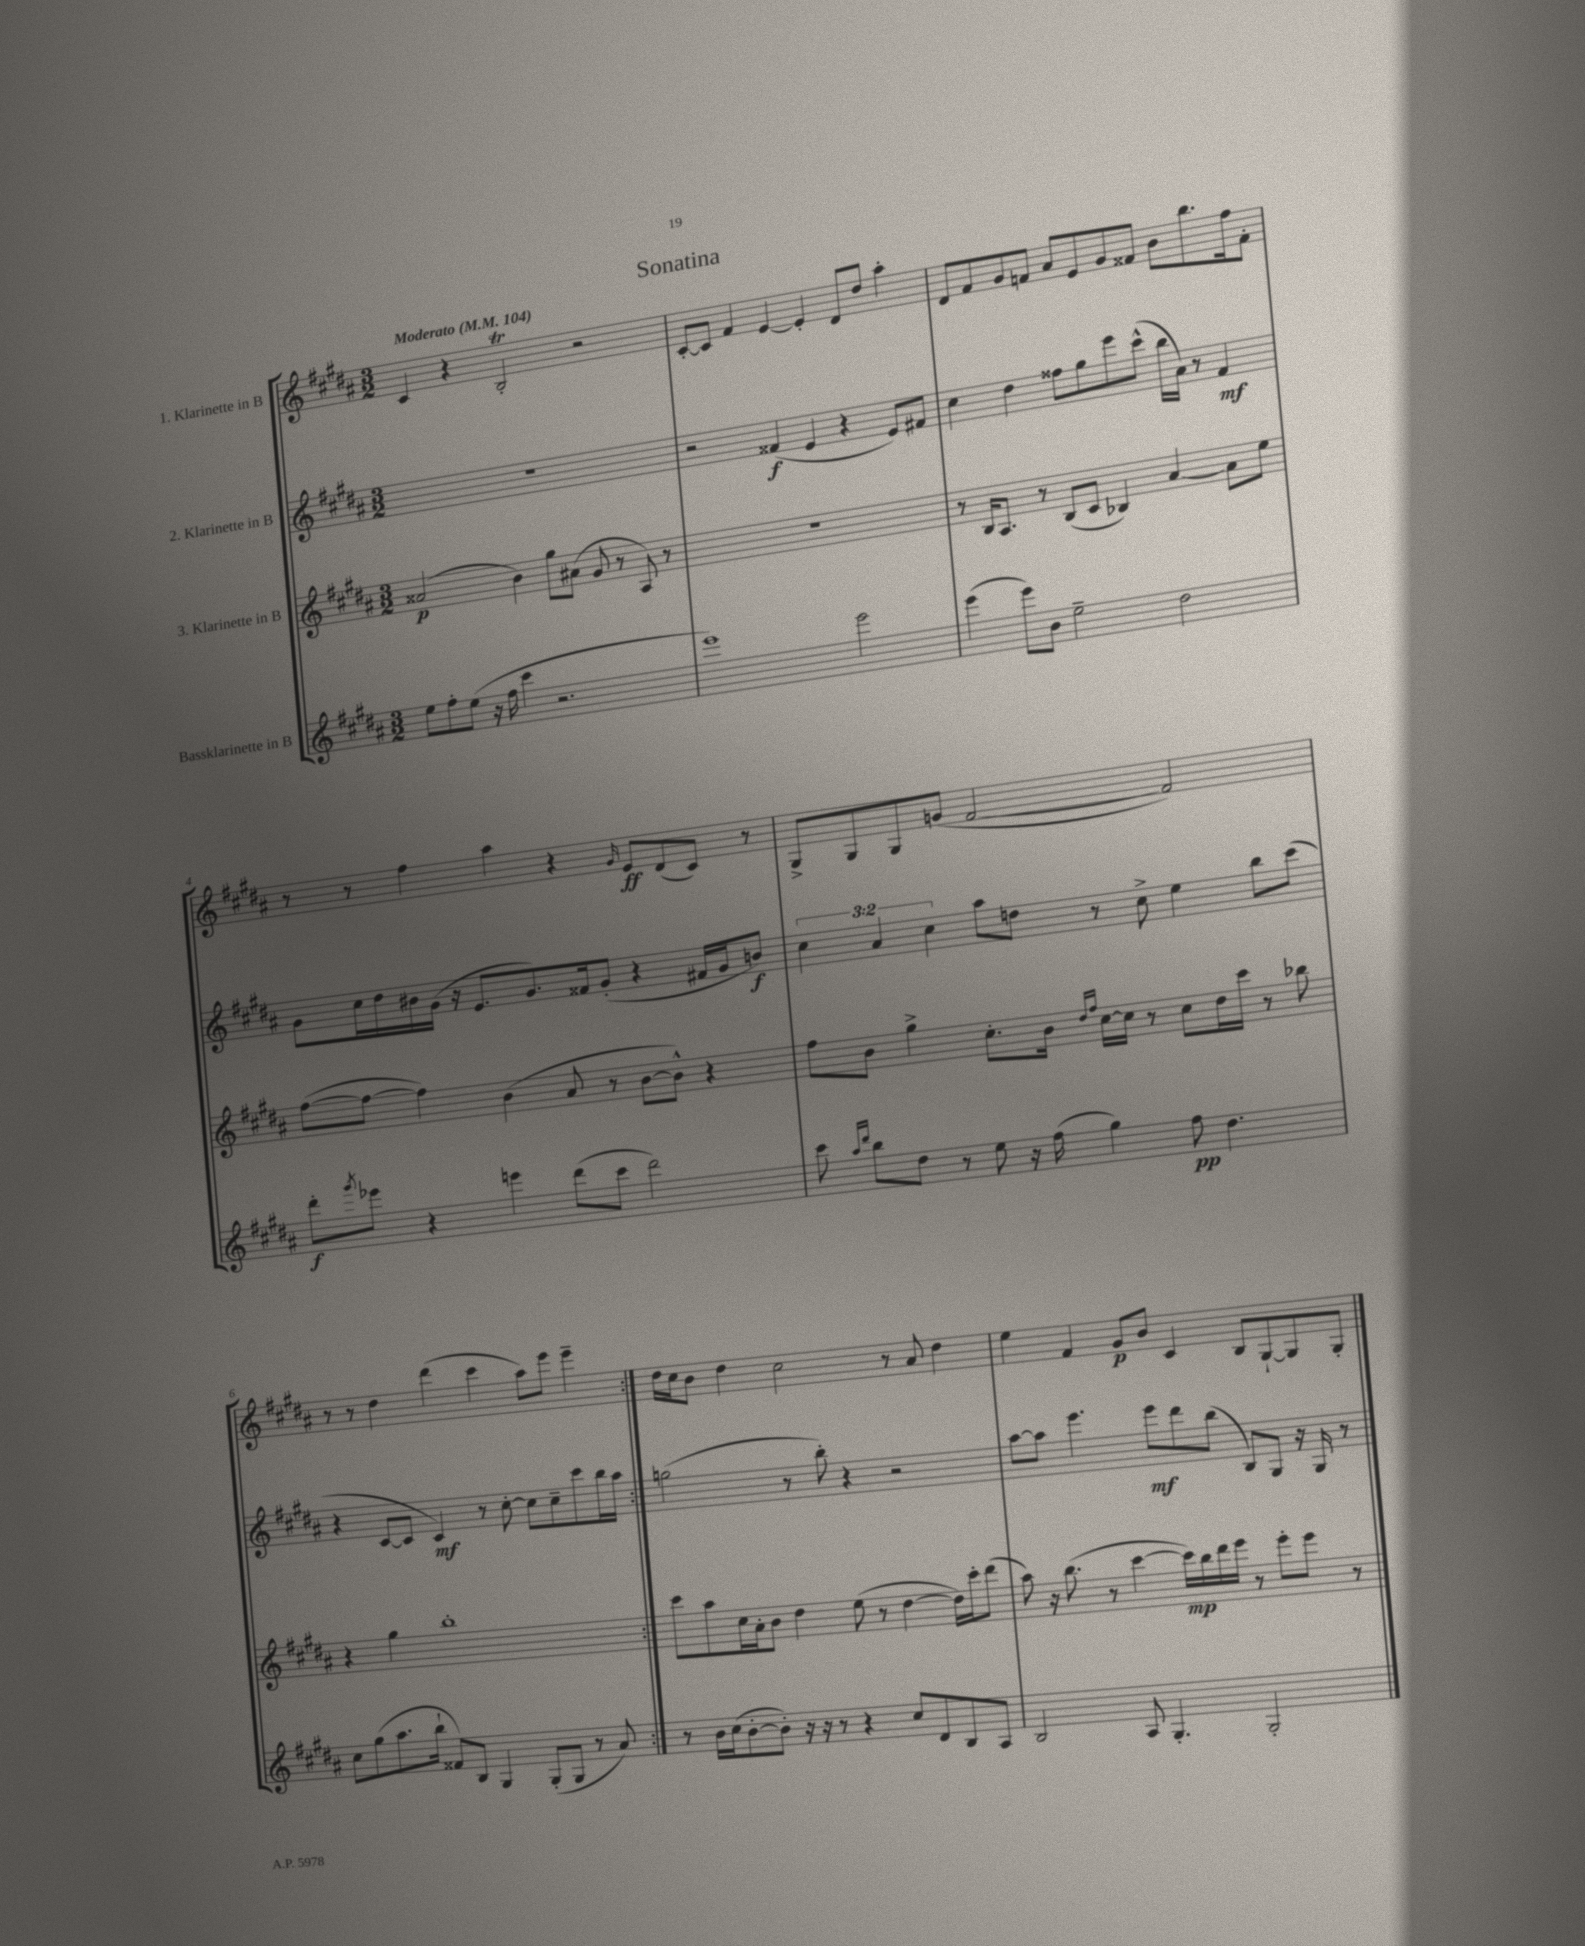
\header { title = "Sonatina" }
<<
\new StaffGroup <<
\new Staff = "s0" \with { instrumentName = "1. Klarinette in B" } {
    \clef treble \key b \major \numericTimeSignature \time 3/2 \tempo "Moderato" 4 = 104
    \repeat volta 2 { cis'4 r4 b2-.\trill r2 |
    cis'8~-. cis'8 fis'4 e'4~ e'4-. dis'8 dis''8 ais''4-. |
    dis'8 fis'8 gis'8 f'8 ais'8 e'8 gis'8 fisis'8 b'8 b''8. fis''16 fisis'8-. |
    r8 r8 fis''4 ais''4 r4 \grace { gis'16 } e'8\ff dis'8( cis'8) r8 |
    gis8-> gis8 gis8 g'8( fis'2~ fis'2) |
    r8 r8 dis''4 dis'''4( cis'''4 ais''8) e'''8 e'''4-- | }
    dis''16 cis''16 b'8 dis''4 cis''2 r8 ais'8 dis''4 |
    e''4 fis'4 gis'8\p b'8 cis'4 b8 gis8~-! gis8 gis8-. \bar "|." |
}
\new Staff = "s1" \with { instrumentName = "2. Klarinette in B" } {
    \clef treble \key b \major \numericTimeSignature \time 3/2 \override Staff.TupletNumber.text = #tuplet-number::calc-fraction-text
    \repeat volta 2 { R1. |
    r2 fisis'4\f( e'4 r4 e'8) fis'8 |
    cis''4 dis''4 fisis''8 gis''8 e'''8 cis'''8-^( b''16 ais'16) r8 fis'4\mf |
    gis'8 cis''16 dis''16 bis'16 gis'16( r16 e'8. gis'8.) fisis'16 gis'8-.( r4 fis'16 gis'16 b'8\f) |
    \tuplet 3/2 { cis''4 ais'4 cis''4 } ais''8 d''8 r8 cis''8-> e''4 b''8 cis'''8( |
    r4 cis'8~ cis'8 cis'4\mf) r8 cis''8~-. cis''8 cis''8-- cis'''8 b''16 ais''16 | }
    g''2( r8 b''8-.) r4 r2 |
    ais''8~ ais''8 e'''4. e'''8\mf dis'''8 b''8( b8) gis8 r16 gis16 r8 \bar "|." |
}
\new Staff = "s2" \with { instrumentName = "3. Klarinette in B" } {
    \clef treble \key b \major \numericTimeSignature \time 3/2
    \repeat volta 2 { aisis'2\p( b'4) gis''8 ais'8( gis'8 r8 ais8) r8 |
    R1. |
    r8 b16 ais8. r8 b8( cis'8 bes4) ais'4~ ais'8 e''8 |
    fis''8~( fis''8~ fis''4) b'4( ais'8 r8 b'8~ b'8-^) r4 |
    fis''8 b'8 gis''4-> cis''8.-. b'16 \grace { dis''16 fis''16 } cis''16~ cis''16 r8 cis''8 dis''16 cis'''16 r8 bes''8 |
    r4 gis''4 b''1-. | }
    cis'''8 ais''8 cis''16 ais'16-. b'8 dis''4 e''8( r8 dis''4~ dis''16) cis'''16-. dis'''8( |
    ais''8) r16 b''8.( r8 cis'''4~ cis'''16\mp) b''16 dis'''16 e'''16 r8 e'''8-. e'''8 r8 \bar "|." |
}
\new Staff = "s3" \with { instrumentName = "Bassklarinette in B" } {
    \clef treble \key b \major \numericTimeSignature \time 3/2
    \repeat volta 2 { e''8 fis''8-. e''8( r16 fis''16 cis'''4 r2. |
    e'''1) e'''2 |
    e'''4( e'''8) b'8 e''2-- dis''2 |
    dis'''8-.\f \acciaccatura { gis'''8 } ees'''8 r4 e'''4 dis'''8( cis'''8 dis'''2) |
    cis'''8 \grace { ais''16 dis'''16 } b''8 dis''8 r8 e''8 r16 fis''16( gis''4) fis''8\pp dis''4. |
    cis''8 gis''8( ais''8. b''16-! fisis'8) b8 gis4 gis8-.( gis8 r8 ais'8) | }
    r8 b'16 cis''16( b'8~-. b'8-.) r16 r16 r8 r4 cis''8 dis'8 b8 ais8 |
    b2 ais8 gis4.-. gis2-. \bar "|." |
}
>>
>>
